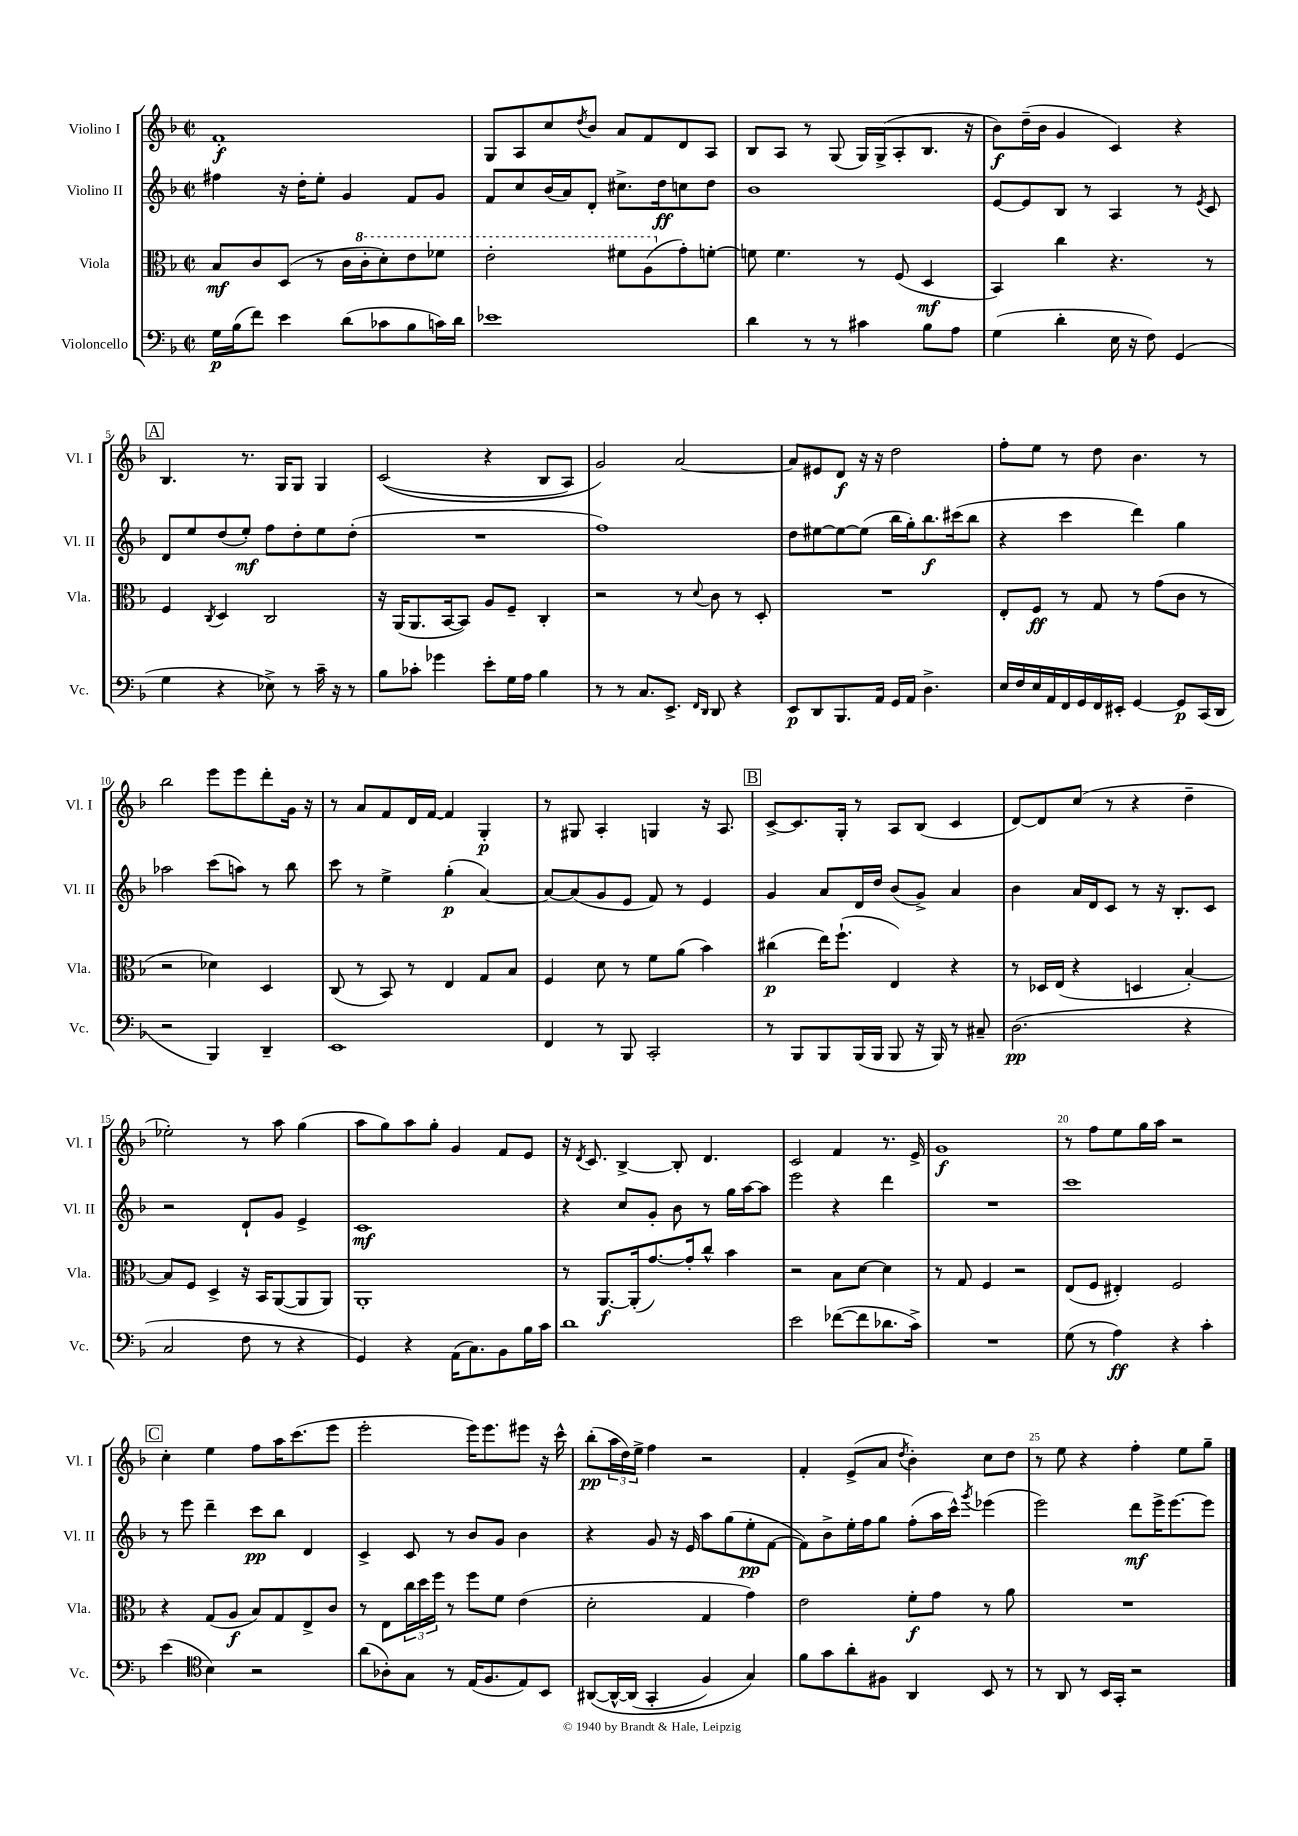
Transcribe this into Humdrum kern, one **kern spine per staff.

**kern	**kern	**kern	**kern
*staff4	*staff3	*staff2	*staff1
*clefF4	*clefC3	*clefG2	*clefG2
*k[b-]	*k[b-]	*k[b-]	*k[b-]
*M2/2	*M2/2	*M2/2	*M2/2
*met(c|)	*met(c|)	*met(c|)	*met(c|)
16G\LL	8B-/L	4ff#\	1f'
(16B-\J	.	.	.
8f\J)	8c/	.	.
4e\	(8D/J	16r	.
.	.	16dd'\LK	.
.	8r	8ee'\J	.
(8d\L	16c\LL	4g/	.
.	16cc'\J	.	.
8c-\	8dd'\)	.	.
8B-\	8ee\	8f/L	.
16c\L)	8ff-\J	8g/J	.
16d\JJ	.	.	.
=	=	=	=
1e-	2ee'\	8f/L	8G/L
.	.	8cc/	8A/
.	.	(16b-/L	8cc/
.	.	16a/J)	.
.	.	.	8qdd/
.	.	8d'/J	8b-/J
.	8ff#\L	8.cc#^\L	8a/L
.	(8a\	.	8f/
.	.	16dd\k	.
.	8g'\)	8cc\	8d/
.	[8f'\J	8dd\J	8A/J
=	=	=	=
4d\	8f\]	1b-	8B-/L
.	4.f\	.	8A/J
8r	.	.	8r
8r	.	.	(8G/
4c#\	8r	.	16G/LL)
.	.	.	(16G^/J
.	(8F/	.	8A'/
8B-\L	4D/	.	8.B-/J
8A\J	.	.	.
.	.	.	16r
=	=	=	=
(4G\	4BB-/)	[8e/L	8b-\L)
.	.	8e/]	(16dd~\L
.	.	.	16b-\JJ
4d'\	4cc\	8B-/J	4g/
.	.	8r	.
16E\	4.r	4A/	4c/)
16r	.	.	.
8F\)	.	.	.
(4GG/	.	8r	4r
.	.	8qe/	.
.	8r	8c/	.
=	=	=	=
4G\	4F/	8d/L	4.B-/
.	.	8ee/	.
.	8qC/	.	.
4r	4D/	(8dd/	.
.	.	8ee'/J)	8.r
8E-^\)	2C/	8ff\L	.
.	.	.	16G/LK
8r	.	8dd'\	8G/J
16c~\	.	8ee\	4G/
16r	.	.	.
8r	.	(8dd'\J	.
=	=	=	=
8B-\L	16r	1r	&((2c/
.	(16AA/LK	.	.
8c-'\J	8.AA/	.	.
4g-\	.	.	.
.	[16BB-/k	.	.
.	8BB-/]J)	.	.
8e'\L	8A/L	.	4r
16G\L	8F~/J	.	.
16A\JJ	.	.	.
4B-\	4C'/	.	8B-/L
.	.	.	8A/J)
=	=	=	=
8r	2r	1ff)	2g/&)
8r	.	.	.
8.C/L	.	.	.
8.EE^/J	.	.	.
.	8r	.	[2a/
16qqFF/LL	.	.	.
16qqDD/JJ	8qqd/	.	.
8DD/	8c\	.	.
4r	8r	.	.
.	8D'/	.	.
=	=	=	=
8EE/L	1r	8dd\L	8a/]L
8DD/	.	[8ee#\	8e#/
8.BBB-/	.	8ee#\_	8d/J
.	.	(8ee#\]J	16r
16AA/Jk	.	.	16r
16GG/LL	.	16bb-\LL	2dd\
16AA/JJ	.	16gg'\J)	.
4.D^\	.	8.bb-\	.
.	.	(16ccc#\k	.
.	.	8bb-\J	.
=	=	=	=
16E/LL	8E'/L	4r	8ff'\L
16F/	.	.	.
16E/	8F/J	.	8ee\J
16AA/	.	.	.
16FF/	8r	4ccc\	8r
16GG/	.	.	.
16FF/	8G/	.	8dd\
16EE#'/JJ	.	.	.
[4GG/	8r	4ddd\)	4.b-\
.	(8g\L	.	.
8GG/]L	8c\J	4gg\	.
(16CC/L	8r	.	8r
16DD/JJ	.	.	.
=	=	=	=
2r	2r	2aa-\	2bb-\
4BBB-/)	4d-\)	(8ccc\L	8eee\L
.	.	8aa\J)	8eee\
4DD~/	4D/	8r	8ddd'\
.	.	8bb-\	16g\Jk
.	.	.	16r
=	=	=	=
1EE	(8C/	8ccc\	8r
.	8r	8r	8a/L
.	8BB-/)	4ee^\	8f/
.	8r	.	16d/L
.	.	.	[16f/JJ
.	4E/	(4gg'\	4f/]
.	8G/L	[4a/)	4G'/
.	8B-/J	.	.
=	=	=	=
4FF/	4F/	8a/_L	8r
.	.	(8a/]	8G#/
8r	8d\	8g/	4A'/
8BBB-/	8r	8e/J	.
2CC'/	8f\L	8f/)	4G/
.	(8a\J	8r	.
.	4b-\)	4e/	16r
.	.	.	8.A/
=	=	=	=
8r	(4cc#\	4g/	[8c^/L
8BBB-/L	.	.	8.c/]
8BBB-/	16ee\LK)	8a/L	.
.	(8.ff`\J	.	16G'/Jk
(16BBB-/L	.	16d/L	8r
16BBB-/JJ	.	16dd/JJ	.
8BBB-/	4E/)	(8b-/L	8A/L
16r	.	8g^/J)	(8B-/J
16BBB-/)	.	.	.
8r	4r	4a/	4c/
8C#~/	.	.	.
=	=	=	=
(2.D\	8r	4b-\	[8d/L)
.	16D-/LL	.	8d/]
.	(16E/JJ	.	.
.	4r	16a/LL	(8cc/J
.	.	16d/J	.
.	.	8c/J	8r
.	4D/	8r	4r
.	.	16r	.
.	.	8.B-'/L	.
4r	[4B-'/)	.	4dd~\
.	.	8c/J	.
=	=	=	=
2C/	8B-/]L	2r	2ee-'\)
.	8F/J	.	.
.	4D^/	.	.
8F\	16r	8d`/L	8r
.	16BB-/LK	.	.
8r	([8AA/	8g/J	8aa\
4r	8AA/]	4e^/	(4gg\
.	8AA/J)	.	.
=	=	=	=
4GG/)	1AA'	1c	8aa\L
.	.	.	8gg\)
4r	.	.	8aa\
.	.	.	8gg'\J
(16AA\LK	.	.	4g/
8.C\)	.	.	.
8BB-\	.	.	8f/L
16B-\L	.	.	8e/J
16c\JJ	.	.	.
=	=	=	=
1d	8r	4r	16r
.	.	.	8qd/
.	.	.	8.c/
.	[8.AA/L	.	.
.	.	8cc/L	[4B-^/
.	(16AA'/]k	.	.
.	[8.g/)	8g'/J	.
.	.	8b-\	8B-'/]
.	16g'/]k	.	.
.	8cc^^/J	8r	4.d/
.	4b-\	16gg\LL	.
.	.	[16aa\J	.
.	.	8aa\]J	.
=	=	=	=
2e\	2r	2eee\	2c/
([8f-\L	8B-\L	4r	4f/
8f-\]	[8d\J	.	.
8.d-\	4d\]	4ddd\	8.r
16c^\Jk)	.	.	16e^/
=	=	=	=
1r	8r	1r	1g
.	8G/	.	.
.	4F/	.	.
.	2r	.	.
=	=	=	=
(8G\	(8E/L	1ccc	8r
8r	8F/J	.	8ff\L
4A\)	4E#'/)	.	8ee\
.	.	.	16gg\L
.	.	.	16aa\JJ
4r	2F/	.	2r
4c'\	.	.	.
=	=	=	=
(4e\	4r	8r	4cc'\
.	.	8eee\	.
*clefC4	*	*	*
4B-\)	(8G/L	4ddd~\	4ee\
.	8A/J	.	.
2r	8B-/L)	8ccc\L	8ff\L
.	8G/	8bb-\J	16aa\K
.	.	.	(8.ccc\
.	8E^/	4d/	.
.	8c/J	.	8eee\J
=	=	=	=
(8a\L	8r	4c^/	2eee'\
8A-'\)	8E\L	.	.
8G\J	24cc\L	8c/	.
.	24dd\	.	.
.	24ff\JJ	.	.
8r	8r	8r	.
(16E/LK	8ff\L	8b-/L	16eee\LK)
8.F/	.	.	8.eee\
.	8f\J	8g/J	.
8E/)	(4e\	4b-\	8eee#\J
8BB-/J	.	.	16r
.	.	.	16ccc^^\
=	=	=	=
&([8AA#/L	2d'\	4r	(8bb-'\L
16AA#^^/_L	.	.	24aa\L
.	.	.	24dd\)
(16AA#/]JJ	.	.	.
.	.	.	24ee^\JJ
4GG'/	.	8g/	4ff\
.	.	16r	.
.	.	16e/	.
4F/)	4G/	8aa\L	2r
.	.	(8gg\	.
4G/&)	4g\)	8ee'\	.
.	.	[8f\J	.
=	=	=	=
8f\L	2e\	8f\]L)	4f'/
8g\	.	8b-^\	.
8a'\	.	16ee'\L	(8e^/L
.	.	16ff\J	.
8F#\J	.	8gg\J	8a/J
.	.	.	8qdd/
4AA/	8f'\L	(8ff'\L	4b-'\)
.	8g\J	16aa\L	.
.	.	16ccc^^\JJ)	.
.	.	8qggg/	.
8BB-/	8r	(4eee-\	8cc\L
8r	8a\	.	8dd\J
=	=	=	=
8r	1r	2eee\)	8r
8AA/	.	.	8ee\
8r	.	.	4r
16BB-/LL	.	.	.
16GG'/JJ	.	.	.
2r	.	8ddd\L	4ff'\
.	.	16eee^\K	.
.	.	[8.eee\	.
.	.	.	8ee\L
.	.	8eee\]J	8gg~\J
==	==	==	==
*-	*-	*-	*-
